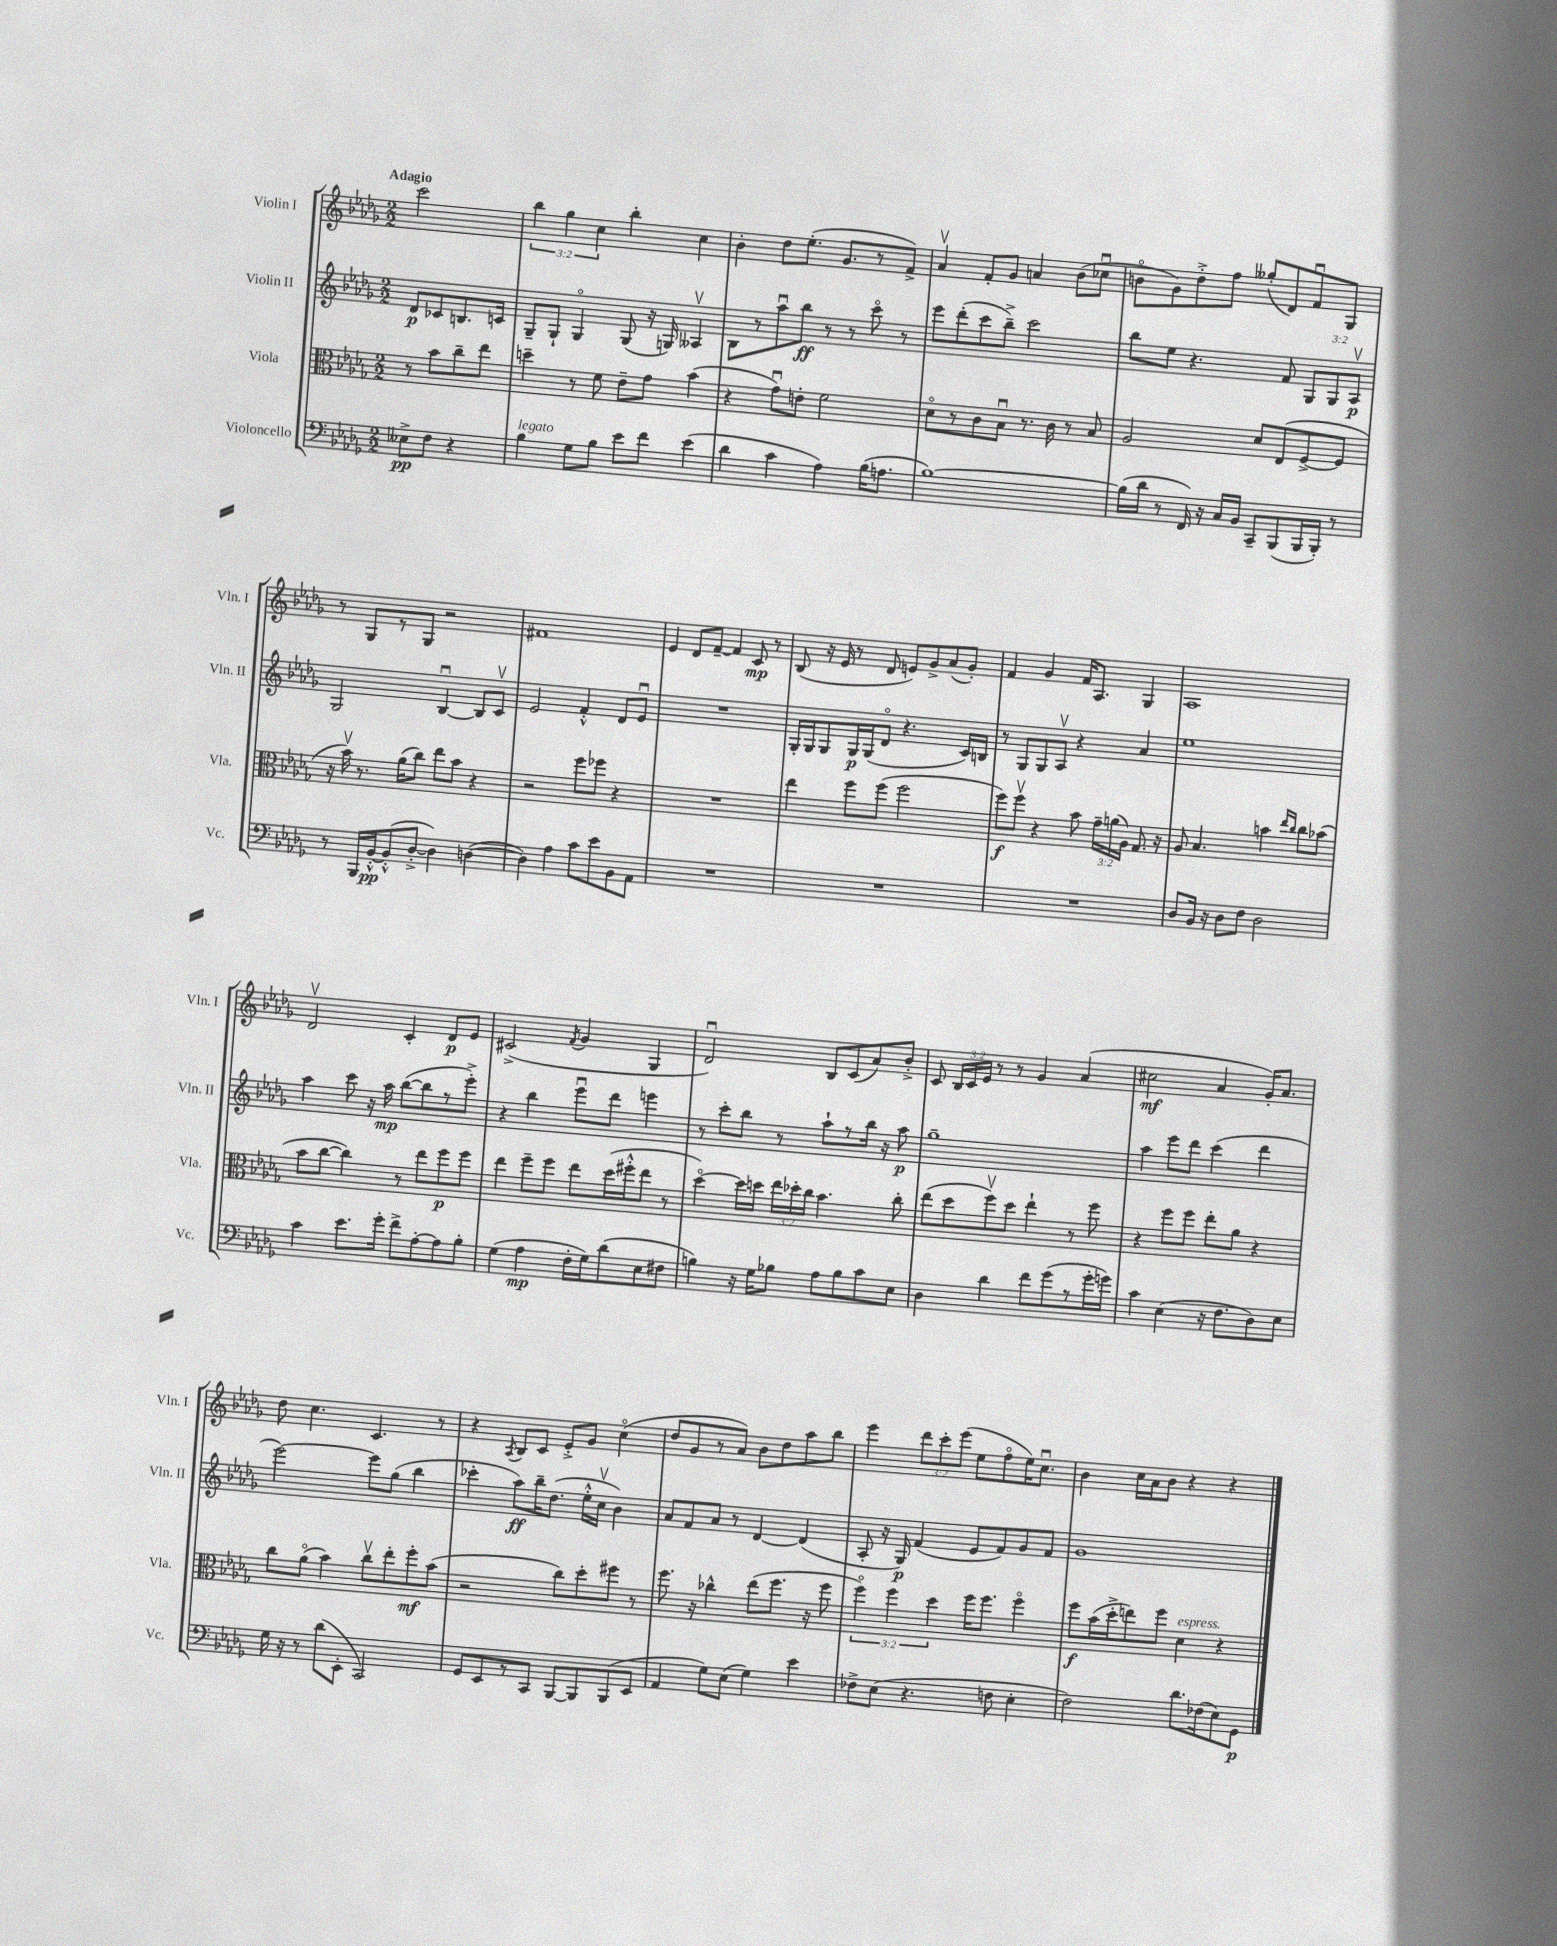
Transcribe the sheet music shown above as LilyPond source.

<<
\new StaffGroup <<
\new Staff = "s0" \with { instrumentName = "Violin I" shortInstrumentName = "Vln. I" } {
    \clef treble \key des \major \numericTimeSignature \time 2/2 \override Staff.TupletNumber.text = #tuplet-number::calc-fraction-text \partial 2 \tempo "Adagio"
    \autoBeamOff c'''2 |
    \tuplet 3/2 { bes''4 ges''4 c''4 } bes''4-. c''4 |
    bes'4-. des''8[ ees''8.]-.( ges'8.[ r8 f'8]->) |
    aes'4\upbow f'8[-. ges'8] a'4 bes'8[( ces''8]\downbow |
    b'8[\flageolet ges'8) des''8-.-> f''8] geses''8[-.( des'8) f'8\downbow ges8] |
    r8 ges8[ r8 ges8] r2 |
    fis'1 |
    ees'4 des'8[ f'8]~-- f'4 c'8\mp r8 |
    bes8( r16 ees'16 r8 des'8 e'8[) ges'8-> aes'8( ges'8]-.) |
    f'4 ges'4 f'16[ aes8.] ges4 |
    aes1 |
    des'2\upbow c'4-. des'8[\p ees'8] |
    cis'2->( \acciaccatura { f'8 } ges'4 ges4 |
    des'2\downbow) bes8[ c'8( aes'8) bes'8]-.-> |
    c'8 \tuplet 3/2 { bes16[ c'16 ees'16] } r8 r8 ges'4 aes'4( |
    cis''2\mf aes'4 ges'16[-.) aes'8.] |
    des''8 c''4. c'4. r8 |
    r4 \acciaccatura { aes8 } bes8[ c'8] ees'8[-.-> ges'8] c''4\flageolet( |
    des''8[ ges'8 r8 aes'8]) bes'8[ des''8 aes''8 bes''8] |
    ees'''4 \tuplet 3/2 { des'''8[ c'''8-. ees'''8]( } ees''8[ f''8\flageolet ees''16) c''8.]\downbow |
    bes'4 c''16[ aes'16 bes'8] r4 r4 \bar "|." |
}
\new Staff = "s1" \with { instrumentName = "Violin II" shortInstrumentName = "Vln. II" } {
    \clef treble \key des \major \numericTimeSignature \time 2/2 \override Staff.TupletNumber.text = #tuplet-number::calc-fraction-text \partial 2
    \autoBeamOff des'8[\p ces'8 b8. c'16] |
    ges8[-- ges8]-! ges4\flageolet ges8( r16 g16) aeses4\upbow |
    bes8[ r8 aes''8\downbow bes''8]\ff r8 r8 c'''8\flageolet r8 |
    ees'''8[ des'''8-.( c'''8 bes''8]--->) c'''2 |
    bes''8[ ees''8] r4. f'8 \tuplet 3/2 { ges8[ ges8 aes8]\upbow\p } |
    ges2 bes4~\downbow bes8[ c'8]\upbow |
    ees'2 f'4-.-^ des'8[ ees'8]\downbow |
    R1 |
    ges16[-. ges16 ges8 ges16\p ges16( des'8]\flageolet r4. c'16[) b16] |
    r8 ges8[ ges8 aes8]\upbow r4 aes'4 |
    ees''1 |
    aes''4 c'''8 r16 aes''16\mp bes''8[~( bes''8 r8 ees'''8]-.->) |
    r4 bes''4 ees'''8[\downbow des'''8] e'''4 |
    r8 c'''8[-. bes''8] r8 aes''8[-! r8 bes''16] r16 aes''8\p |
    ges''1-- |
    aes''4 ees'''8[ des'''8] c'''4( des'''4 |
    ees'''2~) ees'''8[ ges''8]( bes''4 |
    ces'''4-. aes''8[\ff) bes''16-- des''8.]( ees''16[-.-^ c''16]\upbow bes'4) |
    aes'8[ f'8 aes'8] r8 des'4~ des'4( |
    aes8-. r16 ges16\p) f'4( ees'8[ f'8) ges'8 f'8] |
    ges'1 \bar "|." |
}
\new Staff = "s2" \with { instrumentName = "Viola" shortInstrumentName = "Vla." } {
    \clef alto \key des \major \numericTimeSignature \time 2/2 \override Staff.TupletNumber.text = #tuplet-number::calc-fraction-text \partial 2
    \autoBeamOff r8 bes'8[ c''8-- ees''8] |
    d''4-- r8 f'8 ees'8[-- ges'8] bes'4( |
    r4 ges'8[\downbow) e'8]-. f'2 |
    des'8[\flageolet r8 c'8 bes8]\downbow r8. c'16 r8 bes8 |
    aes2 des'8[ ees8( f8~-> f8] |
    r16 bes'16\upbow) r8. aes'16[( c''8]) ees''8[ bes'8] r4 |
    r2 f''8[ fes''8] r4 |
    R1 |
    ees''4 f''8[ f''8]( f''2 |
    f''8[\f) f''8]\upbow r4 bes'8 \tuplet 3/2 { ges'16[-- a'16( aes16]) } ges8. r16 |
    aes8 bes4. b'4 \grace { ees''16[ c''16] } c''8[ bes'8]( |
    bes'8[ c''8]~ c''4) r8 ees''8[ f''8\p f''8] |
    ees''4 f''8[-- f''8] ees''8[ des''16( fis''16-.-^ ees''8] r8 |
    des''4~\flageolet) des''16[ d''16] \tuplet 3/2 { ees''16[ des''16-. c''16] } bes'4. c''8-. |
    ees''8[( des''8 f''8\upbow) des''8] ees''4-! r8 f''8 |
    r4 f''8[ f''8] ees''8[-. aes'8] r4 |
    c''8[ aes'8]\flageolet( bes'4) c''8[\upbow ees''8-. f''8-.\mf bes'8]( |
    r2 c''8[) des''8-. fis''8] r8 |
    f''8. r16 ces''4-^ ees''8[( f''8.] r16 f''8 |
    \tuplet 3/2 { f''4\flageolet) f''4 des''4 } f''16[ f''8.] f''4\flageolet |
    f''8[\f bes'16( des''16-.-> e''8) f''8] des'4^\markup { \italic "espress." } r4 \bar "|." |
}
\new Staff = "s3" \with { instrumentName = "Violoncello" shortInstrumentName = "Vc." } {
    \clef bass \key des \major \numericTimeSignature \time 2/2 \partial 2
    \autoBeamOff eeses8[->\pp f8] r4 |
    bes4^\markup { \italic "legato" } ges8[ bes8] ees'8[ f'8] ees'4( |
    des'4 c'4 aes4) bes16[( a8.] |
    bes1~) |
    bes16[( des'16] r8 f,16) r16 c16[ bes,16] c,8[-- bes,,8( bes,,16 bes,,16]-.) r8 |
    r8 bes,,16[ bes,16~-.-^\pp bes,8-.-^( des8]~-.-> des4) d4~( |
    d4) aes4 c'8[ ees'8 bes,8 aes,8] |
    R1 |
    R1 |
    R1 |
    des8[ bes,16] r16 des8[ f8] des2 |
    c'4 ees'8.[ ges'16]-. f'8[-> aes8~-. aes8 bes8]-. |
    ges4( aes4\mp f16[-. ges16) des'8( ees8 fis8] |
    b4) r16 ges16[ bes8] aes8[ bes8 c'8 ees8] |
    des4 des'4 f'8[ ges'8( r8 ges'16-. g'16]) |
    c'4 ees4( r16 f8.[ des8) ees8] |
    ges16 r16 r8 des'8[( ees,8]-. c,2) |
    ges,8[ ees,8 r8 c,8] bes,,8[~ bes,,8 bes,,8( ees,8] |
    aes,4 ges8[) ees8]( ges4) ees'4 |
    fes8[-> ees8]( r4. f8 ees4-. |
    f2) des'8.[ fes16( ees8) ges,8]\p \bar "|." |
}
>>
>>
\layout { \context { \Score \remove "Bar_number_engraver" } }
